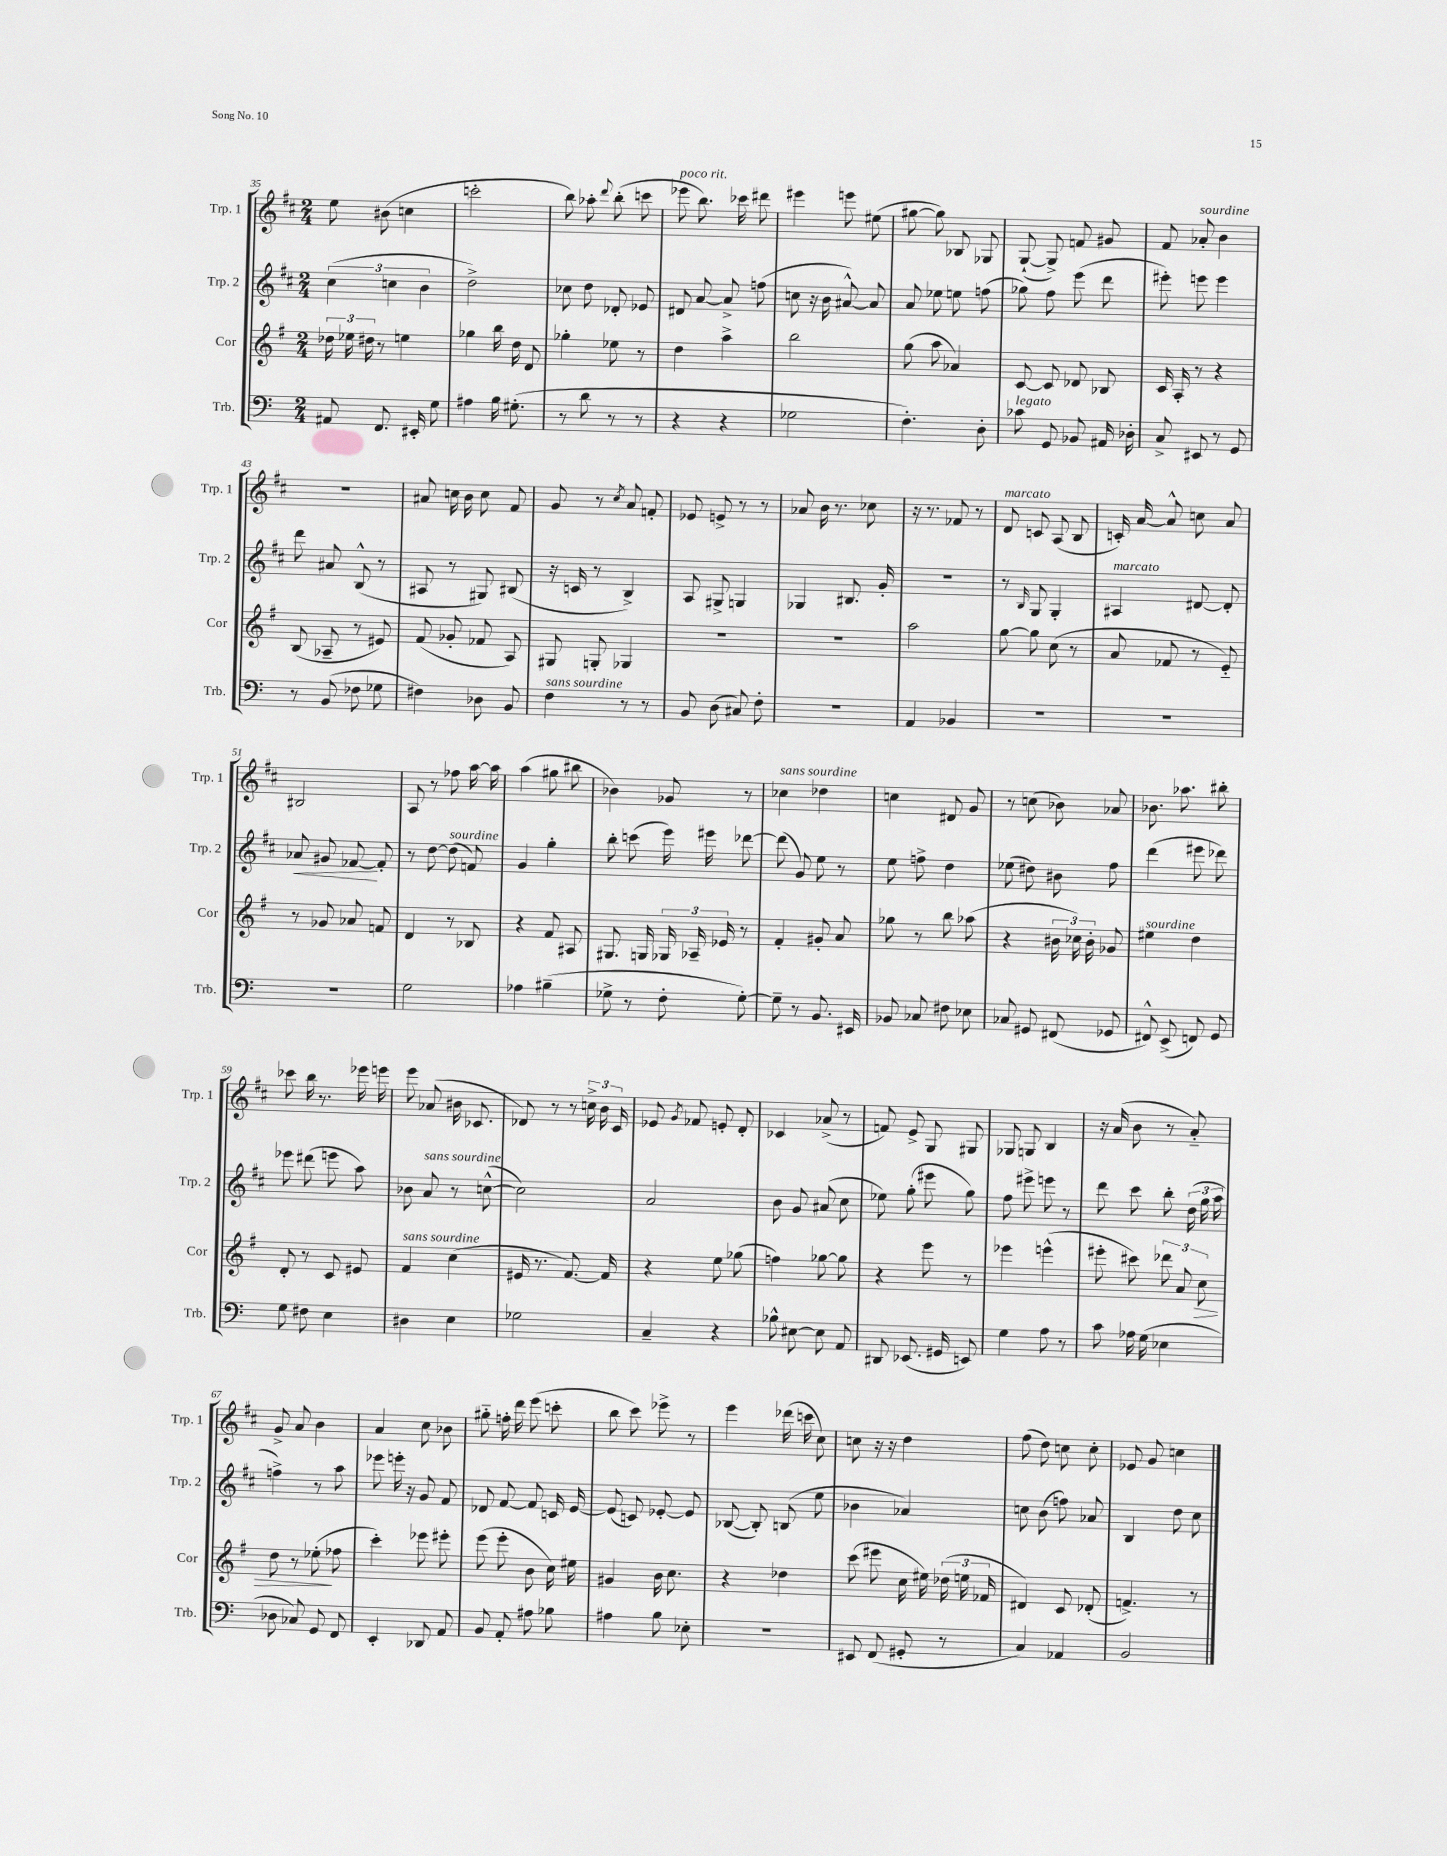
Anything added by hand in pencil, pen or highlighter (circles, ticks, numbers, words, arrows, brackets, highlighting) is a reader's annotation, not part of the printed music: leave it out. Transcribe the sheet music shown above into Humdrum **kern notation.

**kern	**kern	**kern	**kern
*staff4	*staff3	*staff2	*staff1
*clefF4	*clefG2	*clefG2	*clefG2
*k[]	*k[f#]	*k[f#c#]	*k[f#c#]
*M2/4	*M2/4	*M2/4	*M2/4
8AA#	24dd-	(6cc#	8ee
.	24ee-	.	.
.	24dd#	.	.
8.FF	8r	.	(8b#
.	.	6cc	.
.	4ee	.	4cc
16EE#'	.	.	.
.	.	6b	.
8G	.	.	.
=	=	=	=
4A#	4gg-	2dd^)	2ccc'
16B	16bb	.	.
(8.G#'	16dd	.	.
.	8d	.	.
=	=	=	=
8r	4gg-'	8cc-	8bb)
8d	.	8dd	8aa-'
.	.	.	8qqddd
8r	8ee-	8d-'	(8bb'
8r	8r	8e-	8ccc
=	=	=	=
4r	4dd	8d#	8eee-
.	.	[8a	8.bb)
4r	4aa^	8a^]	.
.	.	.	16ccc-
.	.	(8ff	8ddd#
=	=	=	=
2G-	2bb	8cc	4eee#
.	.	16r	.
.	.	16b	.
.	.	[8a#^^)	8eee
.	.	8a#]	(8ee#
=	=	=	=
4.F')	(8gg	8a	[8gg#
.	8aa	8ee-	8gg#])
.	4a-)	8ee	8B-
8D'	.	(8ff	8G-
=	=	=	=
8c-	[8c	8gg-)	([8G`
8GG	8c]	8ff#	8G^])
8BB-	8d-	(8eee	8f
16AA#	8B-	8ddd	8g#
16D-'	.	.	.
=	=	=	=
8C^	16c	8eee#')	8f#
.	16A'	.	.
8EE#	8r	8eee	8a-'
8r	4r	4eee	4b
8GG	.	.	.
=	=	=	=
8r	(8B	8ddd	2r
(8BB	8A-~	8a#	.
8F-	8r	(8B^^	.
8G-	8e#)	8r	.
=	=	=	=
4F#)	(8f#	8A#	8a#
.	8g-'	8r	16cc
.	.	.	16b
8D-	8f-	8G#)	8cc
8BB	8A)	(8B#	8f#
=	=	=	=
4F	8G#	16r	8g
.	.	16c	.
.	8G'	8r	8r
.	.	.	8qcc#
8r	4G-	4B^)	8a
8r	.	.	8f'
=	=	=	=
8BB	2r	8A	8e-
(8D	.	8G#^	8e^
8C#)	.	4G	8r
8F'	.	.	8r
=	=	=	=
2r	2r	4G-	8a-
.	.	.	16b
.	.	.	8.r
.	.	8.B#	.
.	.	.	8cc-
.	.	16g'	.
=	=	=	=
4AA	2aa	2r	16r
.	.	.	8.r
4BB-	.	.	8f-
.	.	.	8r
=	=	=	=
2r	[8gg	8r	8d
.	.	16qqB	.
.	8gg]	8G	8c
.	(8cc	4G'	(8A
.	8r	.	8B
=	=	=	=
2r	8a	4A#	16c')
.	.	.	[16a
.	8f-	.	8a^^]
.	8r	[8d#	8cc
.	8e'~)	8d#']	8a
=	=	=	=
2r	8r	8a-	2B#
.	8g-	8g#	.
.	8a-	[8f-	.
.	8f	8f-']	.
=	=	=	=
2G	4d	8r	8A
.	.	[8dd	8r
.	8r	(8dd]	8ff-
.	8B-	8f)	[16aa
.	.	.	16aa]
=	=	=	=
4A-	4r	4g	(4aa
(4B#~	8f#	4gg'	8gg#
.	8A#	.	8bb#
=	=	=	=
8G-^	8.G#	8bb'	4b-)
8r	.	(8ccc	.
.	16G	.	.
8F'	24G-	16eee)	8g-
.	24A-~	.	.
.	.	16eee#	.
.	24e-	.	.
[8G-')	8r	[8ddd-	8r
=	=	=	=
8G-~]	4f#'	(8ddd-]	4cc-
8r	.	8g)	.
8.BB	8g#'	8ee	4dd-
.	8a	8r	.
16EE#	.	.	.
=	=	=	=
8BB-	8gg-	8ee	4cc
8C-	8r	8ff^	.
8F#	8bb	4dd	8d#
8E-	(8aa-	.	8g
=	=	=	=
8C-	4r	(8ee-	8r
8GG#	.	8dd#)	(8cc
(8FF#	24b#	8b#	8b-)
.	24cc-)	.	.
.	24b#'	.	.
8GG-	8g-	8ff#	8a-
=	=	=	=
8FF#^^)	4ee#	(4ddd	8.b-
(8EE^	.	.	.
.	.	.	8.aa-
8FF)	4dd	8eee#	.
8GG	.	8ddd-)	8bb#'
=	=	=	=
8G	8d'	8eee-	8ccc-
8F#	8r	(8ddd#	16bb
.	.	.	8.r
4E	8c	8eee	.
.	8e#	8aa)	16eee-
.	.	.	16eee
=	=	=	=
4D#	4f#	8b-	8eee
.	.	8a	(8a-
4E	(4cc	8r	16b#
.	.	.	8.c-
.	.	([8cc^^	.
=	=	=	=
2G-	16e#	2cc])	8d-)
.	8.r	.	.
.	.	.	8r
.	[8.f#)	.	8r
.	.	.	24cc^
.	.	.	24b
.	16f#]	.	.
.	.	.	24c#
=	=	=	=
4C~	4r	2a	8e-
.	.	.	8qg
.	.	.	8f-
4r	8ee	.	8e'
.	(8gg-	.	8d'
=	=	=	=
8B-^^	4ff)	8b	4c-
[8E#	.	8g	.
8E#]	[8gg-	(8a#	(8a-^
8AA	8gg-]	8cc#	8r
=	=	=	=
8DD#	4r	8ee-)	8f)
(8.EE-	.	(8gg'	8e^
.	8eee	8eee#	8G
16GG#	.	.	.
8EE)	8r	8gg)	8G#
=	=	=	=
4G	4eee-	8ff#	8G-
.	.	8eee#^	8G
8A	(4eee^^	8eee	4B
8r	.	8r	.
=	=	=	=
8c	8eee#'	8ddd	16r
.	.	.	(16a
16A-	8ccc#)	8ccc#	8b
(16G	.	.	.
4E-	12ddd-	8bb'	8r
.	12a	.	.
.	.	(24dd	8a'~)
.	12cc	24gg	.
.	.	24aa	.
=	=	=	=
8D-	8dd	4ff^)	8g^
8C-)	8r	.	8a
8GG	(8ee-'	8r	4b
8FF	8ff-	8aa	.
=	=	=	=
4EE'	4ccc')	8eee-	4a
.	.	16eee'	.
.	.	16r	.
8DD-	8eee-	8g	8cc#
8AA	8eee#'	8f#	8b-
=	=	=	=
8BB	(8eee	8d-	8gg#'~
8AA'	8eee'	[8f#	16ff'
.	.	.	16ddd
8A#	8b	8f#]	(8eee
8B-	16cc)	16c	8ccc'
.	16ee#	[16e	.
=	=	=	=
4A#	4g#	(8e]	8bb
.	.	8c)	8ccc#)
8B	16b	[8e-'	8eee-^
.	8.cc	.	.
8E-'	.	8e-]	8r
=	=	=	=
2r	4r	([8B-	4eee
.	.	8B-'])	.
.	4dd-	(8B	(16ddd-
.	.	.	16ccc
.	.	8ee	8cc#)
=	=	=	=
8EE#	(8ccc	4b-	8cc
(8FF	8eee#	.	16r
.	.	.	16r
8GG#'	16cc	4a-)	4dd
.	16ee#)	.	.
8r	(24dd-	.	.
.	24ee	.	.
.	24f-	.	.
=	=	=	=
4C)	4d#)	8cc	(8ff#
.	.	(8b	8dd)
4AA-	8c	8ff)	8cc
.	(8d-'	8a-	8cc'
=	=	=	=
2BB	4.f^)	4B	8e-
.	.	.	8g
.	.	8dd	4cc
.	8r	8cc#	.
==	==	==	==
*-	*-	*-	*-
